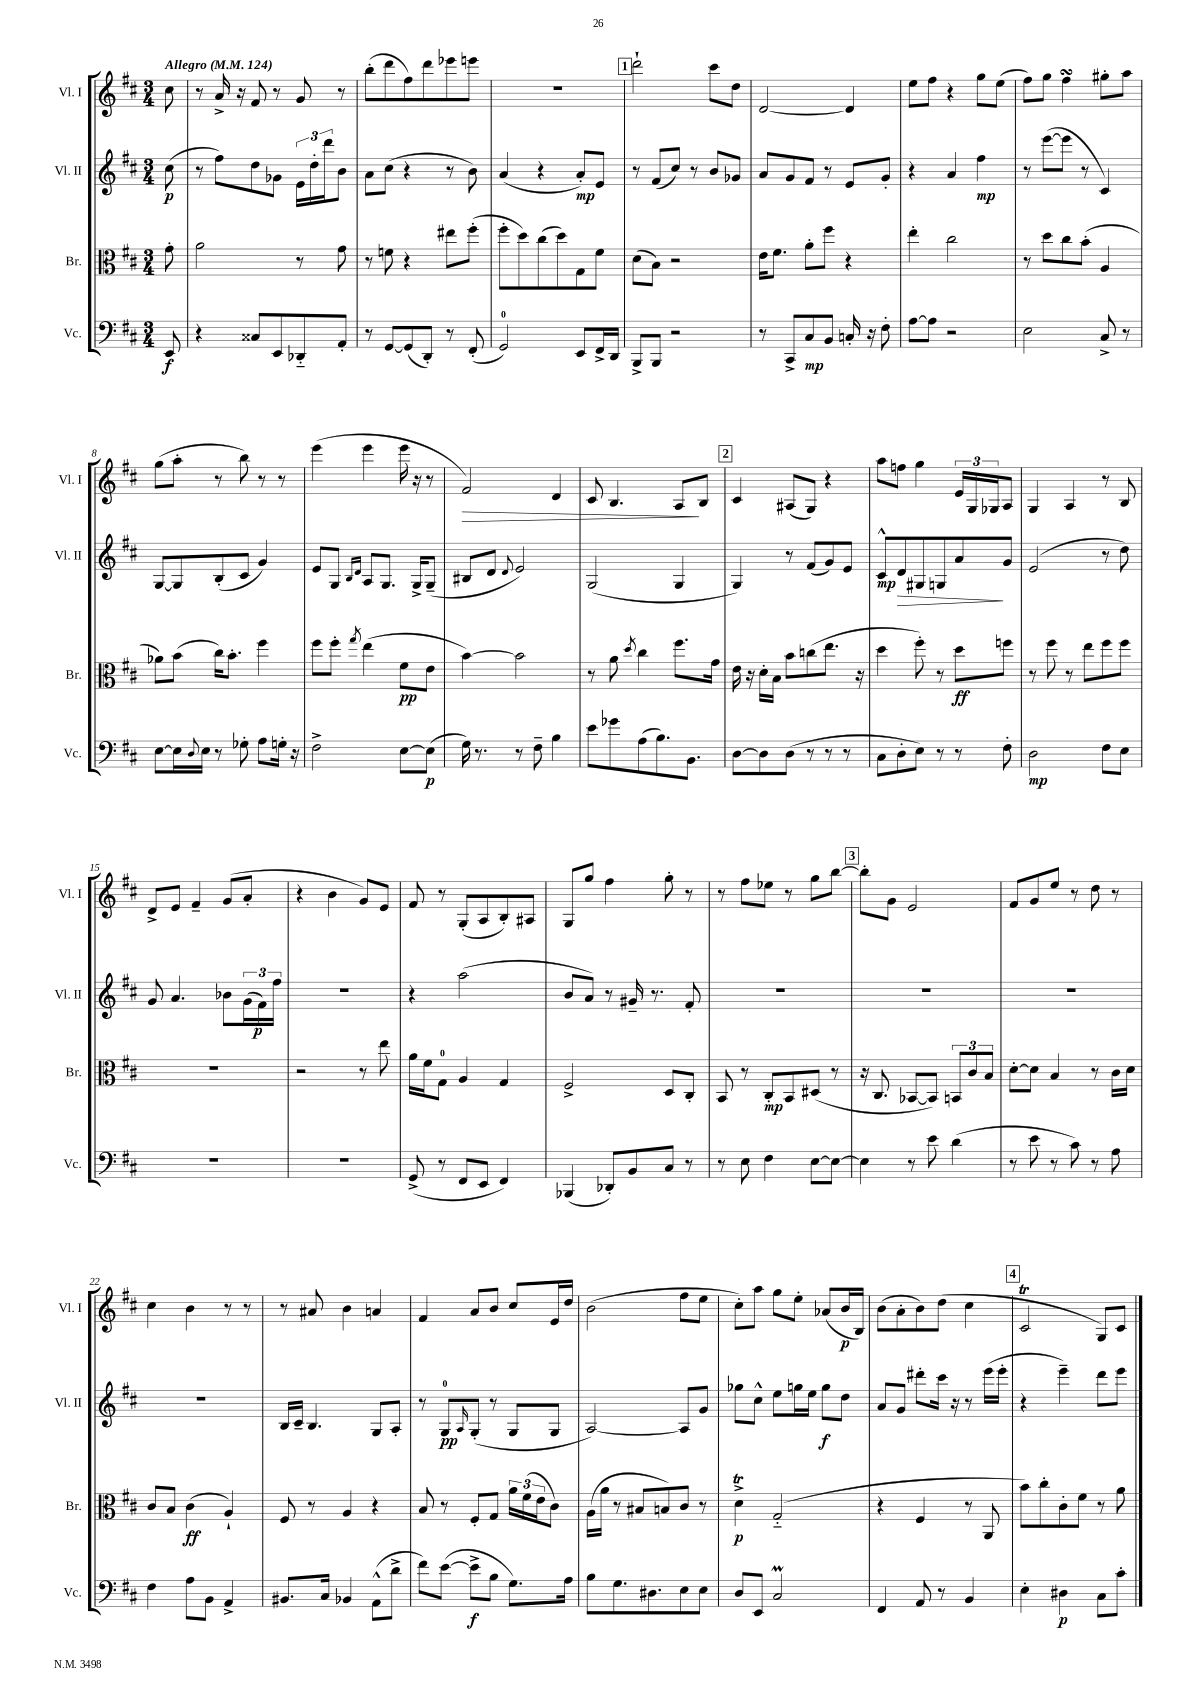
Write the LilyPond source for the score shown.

<<
\new StaffGroup <<
\new Staff = "s0" \with { instrumentName = "Vl. I" shortInstrumentName = "Vl. I" } {
    \clef treble \key d \major \numericTimeSignature \time 3/4 \partial 8 \tempo "Allegro" 4 = 124
    cis''8 |
    r8 a'16-> r16 fis'8 r8 g'8 r8 |
    b''8-.( d'''8 fis''8) d'''8 ees'''8 e'''8 |
    r2. |
    \mark \markup { \box "1" } d'''2-! cis'''8 d''8 |
    d'2~ d'4 |
    e''8 fis''8 r4 g''8 e''8( |
    fis''8) g''8 fis''4\turn gis''8-. a''8 |
    g''8( a''8-. r8 b''8) r8 r8 |
    e'''4( e'''4 e'''16 r16 r8 |
    fis'2\>) d'4 |
    cis'8 b4. a8\! b8 |
    \mark \markup { \box "2" } cis'4 ais8( g8) r4 |
    a''8 f''8 g''4 \tuplet 3/2 { e'16 g16 ges16 } a8 |
    g4 a4 r8 b8 |
    d'8-> e'8 fis'4-- g'8( a'8-. |
    r4 b'4 g'8) e'8 |
    fis'8 r8 g8-.( a8 b8-.) ais8 |
    g8 g''8 fis''4 g''8-. r8 |
    r8 fis''8 ees''8 r8 g''8 b''8~ |
    \mark \markup { \box "3" } b''8-. g'8 e'2 |
    fis'8 g'8 e''8 r8 d''8 r8 |
    cis''4 b'4 r8 r8 |
    r8 ais'8 b'4 a'4 |
    fis'4 a'8 b'8 cis''8 e'16 d''16 |
    b'2( fis''8 e''8 |
    cis''8-.) a''8 g''8 e''8-. aes'8( b'16\p b16) |
    b'8( a'8-. b'8) d''8( cis''4 |
    \mark \markup { \box "4" } cis'2\trill g8) cis'8 \bar "|." |
}
\new Staff = "s1" \with { instrumentName = "Vl. II" shortInstrumentName = "Vl. II" } {
    \clef treble \key d \major \numericTimeSignature \time 3/4 \partial 8
    cis''8\p( |
    r8 fis''8) d''8 ges'8 \tuplet 3/2 { e'16 d''16-. d'''16 } b'8 |
    a'8 cis''8( r4 r8 b'8) |
    a'4( r4 a'8-.\mp) e'8 |
    \mark \markup { \box "1" } r8 fis'8( cis''8) r8 b'8 ges'8 |
    a'8 g'8 fis'8 r8 e'8 g'8-. |
    r4 a'4 fis''4\mp |
    r8 e'''8~( e'''8 r8 cis'4) |
    g8~ g8 b8-.( cis'8 g'4) |
    e'8 g8 \grace { b16 d'16 } a8 g8. g16-> g8--( |
    bis8 d'8 \appoggiatura { d'8 } e'2) |
    g2( g4 |
    \mark \markup { \box "2" } g4) r8 fis'8( g'8) e'8 |
    cis'8-^\mp d'8\> gis8 g8 a'8\! g'8 |
    e'2( r8 d''8) |
    g'8 a'4. bes'8 \tuplet 3/2 { g'16( fis'16\p) fis''16 } |
    R2. |
    r4 a''2( |
    b'8 a'8) r8 gis'16-- r8. fis'8-. |
    R2. |
    \mark \markup { \box "3" } R2. |
    R2. |
    R2. |
    b16 cis'16-- b4. g8 a8-. |
    r8 g8-0\pp \grace { a16 } g8-.( r8 g8 g8 |
    a2~) a8 g'8 |
    ges''8 cis''8-^ e''8 g''16 e''16 g''8\f d''8 |
    a'8 g'8 dis'''8-. cis'''16 r16 r8 e'''16( e'''16-. |
    \mark \markup { \box "4" } r4 e'''4--) d'''8 e'''8 \bar "|." |
}
\new Staff = "s2" \with { instrumentName = "Br." shortInstrumentName = "Br." } {
    \clef alto \key d \major \numericTimeSignature \time 3/4 \partial 8
    g'8-. |
    a'2 r8 g'8 |
    r8 f'8 r4 eis''8 fis''8-.( |
    fis''8-. d''8) cis''8( d''8) g8 fis'8 |
    \mark \markup { \box "1" } d'8( b8) r2 |
    e'16 fis'8. a'8-. fis''8 r4 |
    e''4-. cis''2 |
    r8 d''8 cis''8 b'8-.( a4 |
    aes'8) b'8( cis''16) b'8.-. fis''4 |
    fis''8 fis''8-. \acciaccatura { g''8 } e''4( fis'8\pp e'8 |
    b'4~) b'2 |
    r8 a'8 \acciaccatura { d''8 } cis''4 fis''8. g'16 |
    \mark \markup { \box "2" } e'16 r16 d'16-. b16 b'8 c''8( e''8. r16 |
    d''4 fis''8-.) r8 d''8\ff f''8 |
    r8 fis''8 r8 e''8 fis''8 fis''8 |
    R2. |
    r2 r8 e''8 |
    a'16 fis'16 g8-0 a4 g4 |
    fis2-> d8 cis8-. |
    b,8 r8 cis8-.\mp b,8 dis8( r8 |
    \mark \markup { \box "3" } r16 cis8. bes,8~ bes,8) \tuplet 3/2 { b,8 cis'8 b8 } |
    d'8~-. d'8 b4 r8 cis'16 d'16 |
    cis'8 b8 cis'4\ff( a4-!) |
    fis8 r8 a4 r4 |
    b8 r8 fis8-. g8 \tuplet 3/2 { a'16 fis'16( e'16 } cis'8) |
    a16( a'16 r8 bis8 b8) cis'8 r8 |
    d'4->\trill\p g2-_( |
    r4 fis4 r8 a,8 |
    \mark \markup { \box "4" } b'8) cis''8-. cis'8-. fis'8 r8 a'8 \bar "|." |
}
\new Staff = "s3" \with { instrumentName = "Vc." shortInstrumentName = "Vc." } {
    \clef bass \key d \major \numericTimeSignature \time 3/4 \partial 8
    e,8\f |
    r4 cisis8 e,8 des,8-_ a,8-. |
    r8 g,8~ g,8( d,8-.) r8 fis,8-.( |
    g,2-0) e,8 fis,16-> d,16 |
    \mark \markup { \box "1" } b,,8-> b,,8 r2 |
    r8 cis,8-> cis8\mp b,8 c16-. r16 fis8-. |
    a8~ a8 r2 |
    e2 cis8-> r8 |
    e8~ e16 \appoggiatura { d8 } e16 r8 ges8-. a8 g16-. r16 |
    fis2-> e8~ e8\p( |
    g16) r8. r8 fis8-- b4 |
    e'8 ges'8 a8( b8.) b,8. |
    \mark \markup { \box "2" } d8~ d8 d8( r8 r8 r8 |
    cis8 d8-. e8) r8 r8 fis8-. |
    d2\mp fis8 e8 |
    R2. |
    R2. |
    g,8->( r8 fis,8 e,8 fis,4) |
    bes,,4( des,8-.) b,8 cis8 r8 |
    r8 e8 fis4 e8~ e8~ |
    \mark \markup { \box "3" } e4 r8 e'8 d'4( |
    r8 e'8 r8 cis'8) r8 a8 |
    fis4 a8 b,8 a,4-> |
    bis,8. cis16 bes,4 a,8-^( d'8-> |
    fis'8) e'8~( e'8->\f b8 g8.) a16 |
    b8 g8. dis8. e8 e8 |
    d8 e,8 cis2\prall |
    fis,4 a,8 r8 b,4 |
    \mark \markup { \box "4" } e4-. dis4\p cis8 cis'8-. \bar "|." |
}
>>
>>
